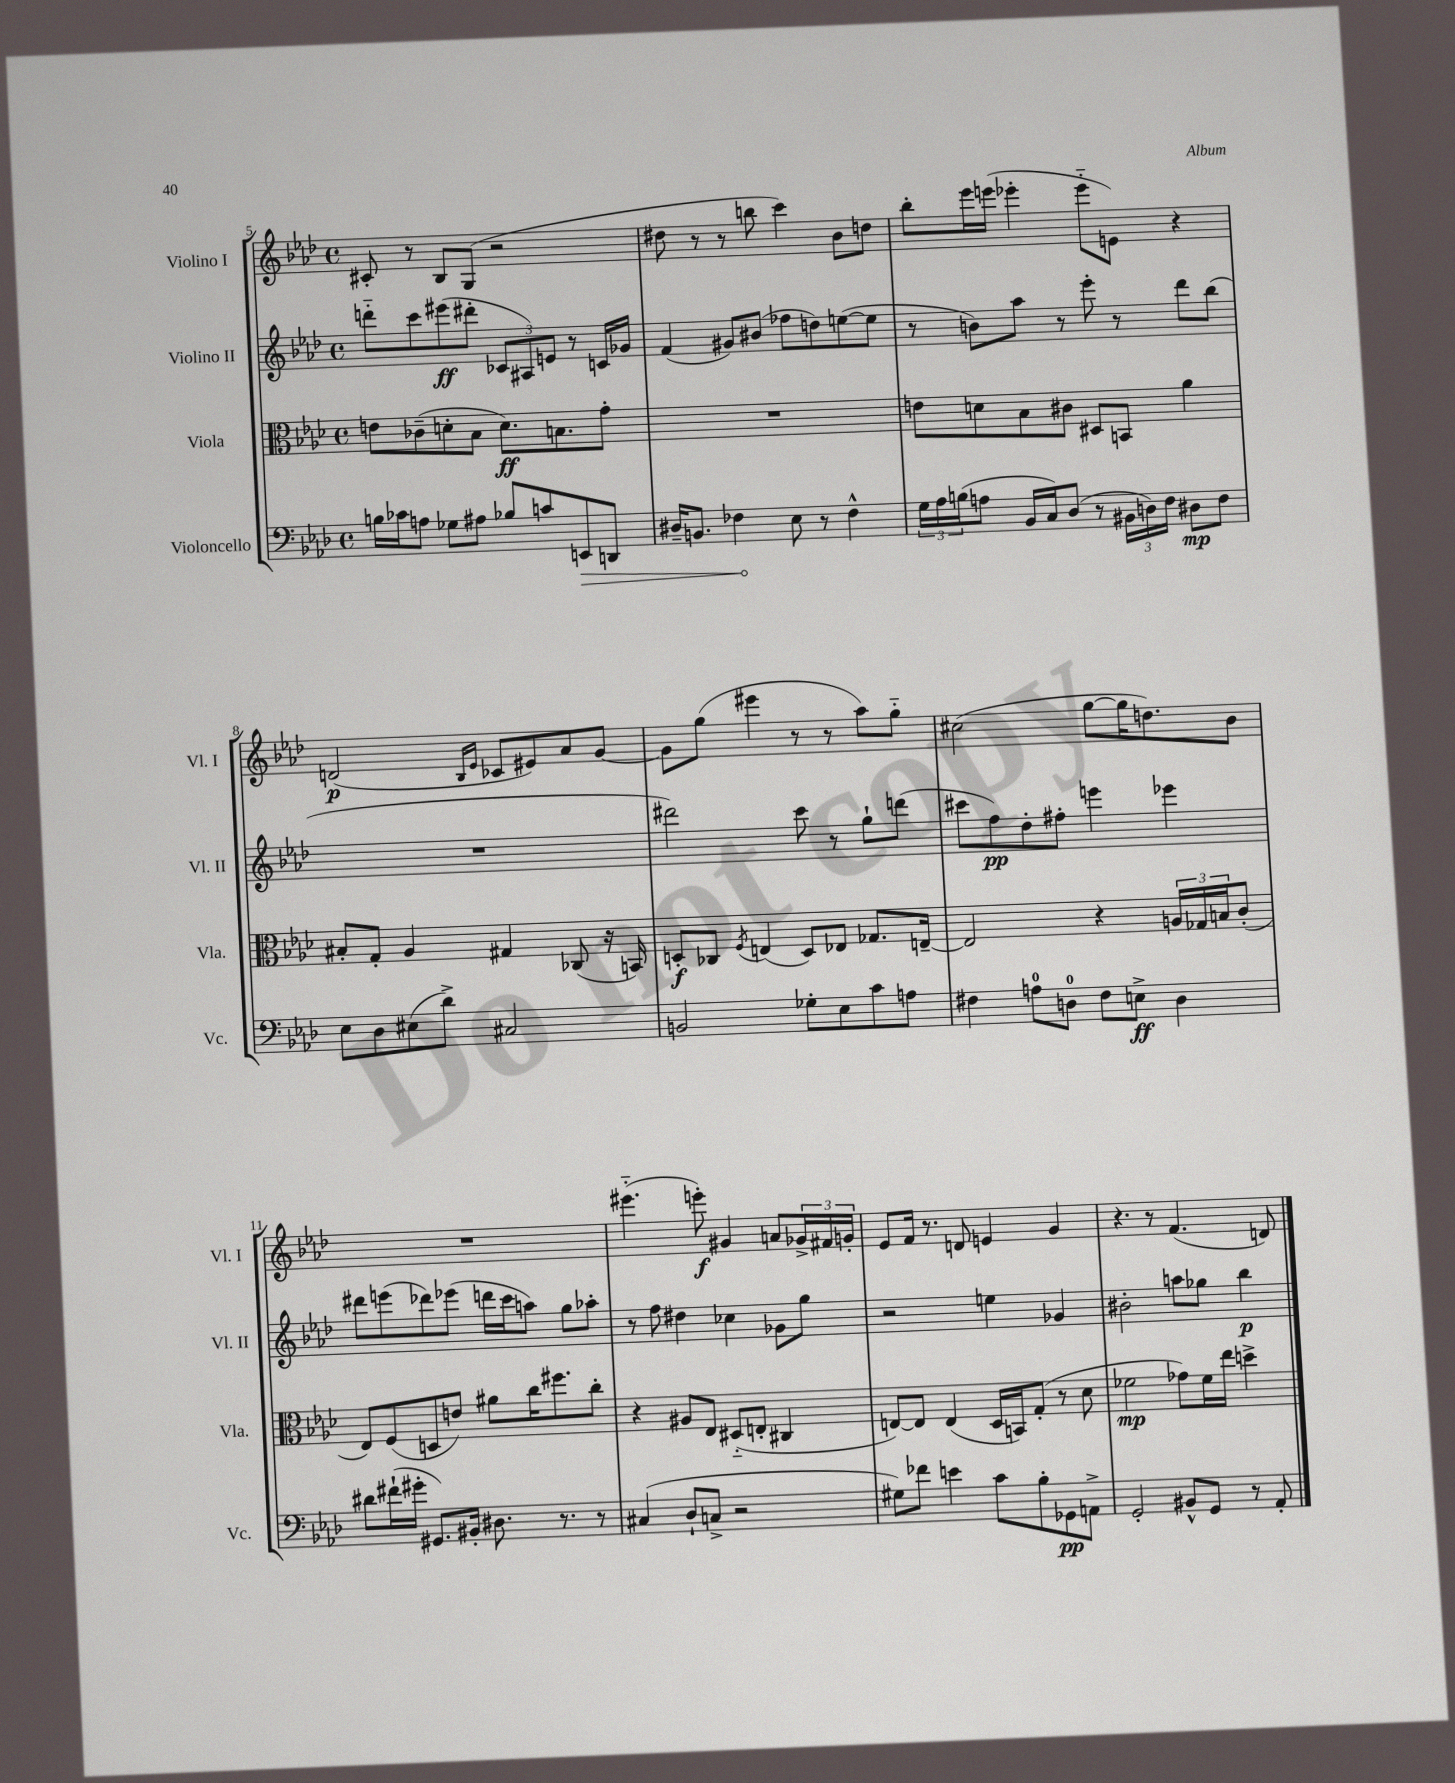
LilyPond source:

<<
\new StaffGroup <<
\new Staff = "s0" \with { instrumentName = "Violino I" shortInstrumentName = "Vl. I" } {
    \clef treble \key aes \major \defaultTimeSignature \time 4/4
    cis'8-. r8 bes8 g8( r2 |
    dis''8 r8 r8 b''8 c'''4) bes'8 d''8 |
    bes''8-. ees'''16 e'''16( ees'''4-. ees'''8-_ e'8) r4 |
    d'2\p( \grace { bes16 ees'16 } ces'8 eis'8) aes'8 g'8~ |
    g'8 g''8( eis'''4 r8 r8 aes''8) g''8-_ |
    cis''2( g''8~ g''16 d''8.) bes'8 |
    R1 |
    eis'''4.-_( e'''8-.\f) gis'4 a'8 \tuplet 3/2 { ges'16-> fis'16 g'16-. } |
    ees'8 f'16 r8. d'8 e'4 g'4 |
    r4. r8 f'4.( d'8) \bar "|." |
}
\new Staff = "s1" \with { instrumentName = "Violino II" shortInstrumentName = "Vl. II" } {
    \clef treble \key aes \major \defaultTimeSignature \time 4/4
    d'''8-_ c'''8 eis'''8\ff( dis'''8-. \tuplet 3/2 { ces'8 ais8) e'8 } r8 c'16 ges'16 |
    f'4( gis'8) bis'8( fes''8 d''8) e''8~( e''8 |
    r8 b'8) aes''8 r8 ees'''8-. r8 des'''8 bes''8( |
    R1 |
    dis'''2) c'''8 r8 g''8-! d'''8( |
    cis'''8 f''8\pp) des''8-. fis''8-. e'''4 ees'''4 |
    dis'''8 e'''8( des'''8) ees'''8( d'''16 c'''16 a''8) g''8 aes''8-. |
    r8 f''8 dis''4 ces''4 ges'8 g''8 |
    r2 e''4 ges'4 |
    bis'2-. a''8 ges''8 bes''4\p \bar "|." |
}
\new Staff = "s2" \with { instrumentName = "Viola" shortInstrumentName = "Vla." } {
    \clef alto \key aes \major \defaultTimeSignature \time 4/4
    e'8 ces'8--( d'8-. bes8 d'8.\ff) b8. g'8-. |
    R1 |
    e'8 d'8 bes8 cis'8 dis8 b,8 aes'4 |
    bis8-. g8-. aes4 gis4 ces8( r16 b,16) |
    d8-.\f ces8 \acciaccatura { f8 } e4( d8) ees8 ges8. e16~-- |
    e2 r4 \tuplet 3/2 { a16 ges16 b16 } c'8-.( |
    ees8) f8( d8 e'8) ais'8 c''16 fis''8. c''8-. |
    r4 ais8 ees8 dis8-_( e8-. cis4 |
    e8~) e8 e4( des16 b,16) g8-.( r8 des'8 |
    fes'2\mp ges'8) fes'16 ees''16 d''4-> \bar "|." |
}
\new Staff = "s3" \with { instrumentName = "Violoncello" shortInstrumentName = "Vc." } {
    \clef bass \key aes \major \defaultTimeSignature \time 4/4
    b16 ces'16 a8 ges8 ais8 bes8 c'8 \once \override Hairpin.circled-tip = ##t e,8\> d,8 |
    dis16-- b,8. fes4\! ees8 r8 fes4-^ |
    \tuplet 3/2 { g16 aes16 b16( } a8 bes,16 c16) des8( r8 \tuplet 3/2 { bis,16 d16) f16 } dis8\mp f8 |
    ees8 des8 eis8( des'8->) cis2 |
    b,2 ges8-. ees8 c'8 a8 |
    fis4 a8-0 d8-0 fis8 e8->\ff d4 |
    dis'8 fis'16-!( gis'16-. gis,8.) bis,16-. dis8. r8. r8 |
    cis4( des8-! c8-> r2 |
    gis8) fes'8 e'4 c'8 bes8-. ges,8\pp a,8-> |
    g,2-. bis,8-^ g,8 r8 aes,8-. \bar "|." |
}
>>
>>
\layout { \context { \Score currentBarNumber = #5 } }
